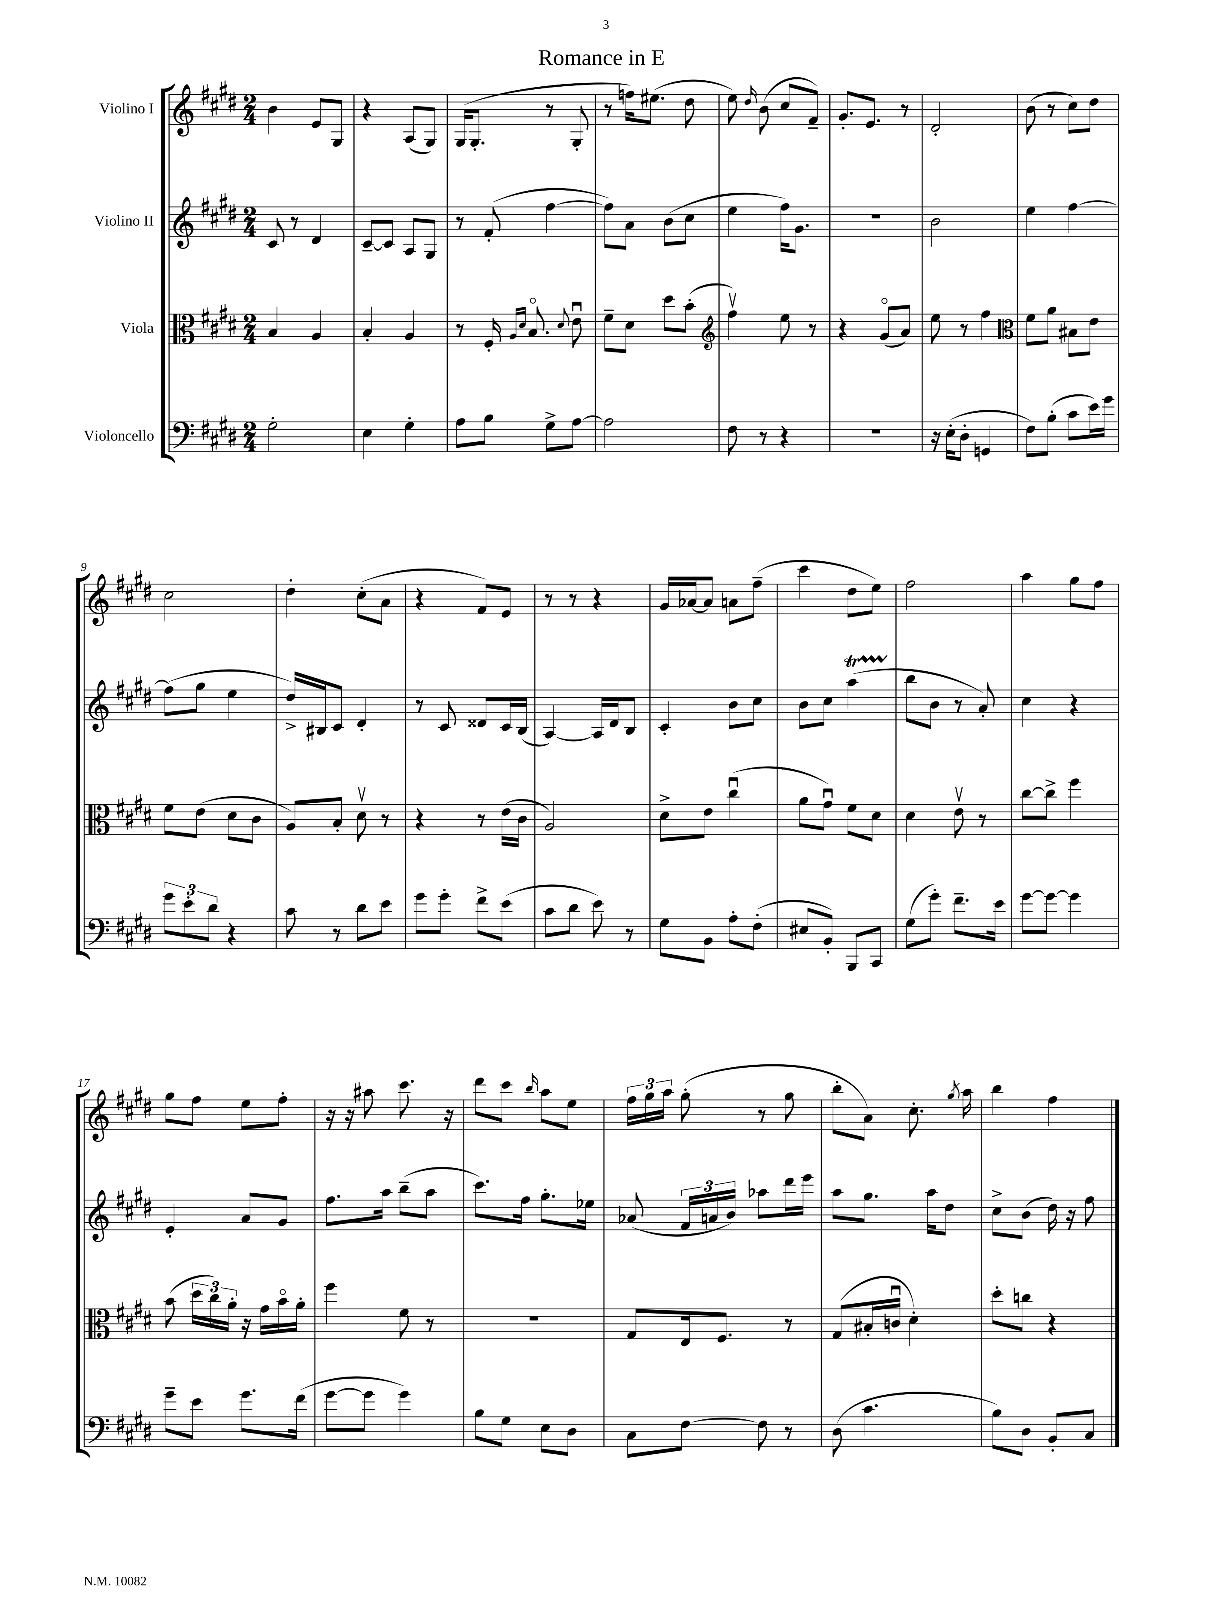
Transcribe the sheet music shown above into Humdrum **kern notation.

**kern	**kern	**kern	**kern
*staff4	*staff3	*staff2	*staff1
*clefF4	*clefC3	*clefG2	*clefG2
*k[f#c#g#d#]	*k[f#c#g#d#]	*k[f#c#g#d#]	*k[f#c#g#d#]
*M2/4	*M2/4	*M2/4	*M2/4
2G#'	4B	8c#	4b
.	.	8r	.
.	4A	4d#	8e
.	.	.	8G#
=	=	=	=
4E	4B'	[8c#~	4r
.	.	8c#]	.
4G#'	4A	8A	(8A
.	.	8G#	8G#)
=	=	=	=
8A	8r	8r	(16G#
.	.	.	8.G#'
8B	16F#'	(8f#'	.
.	16qqA	.	.
.	16qqd#	.	.
.	8.Bo	.	.
8G#^	.	[4ff#	8r
.	8qqd#	.	.
[8A	8eu	.	8G#'
=	=	=	=
2A]	8f#~	8ff#])	8r
.	8d#	8a	16ff)
.	.	.	(8.ee#
.	8dd#	(8b	.
.	(8b'	8cc#	8dd#
=	=	=	=
*	*clefG2	*	*
8F#	4ff#v)	4ee	8ee)
.	.	.	16qqdd#
8r	.	.	(8b
4r	8ee	16ff#)	8cc#
.	.	8.g#	.
.	8r	.	8f#~)
=	=	=	=
2r	4r	2r	8.g#'
.	.	.	8.e
.	(8g#o	.	.
.	8a)	.	8r
=	=	=	=
16r	8ee	2b	2d#'
(16E'	.	.	.
8D#'	8r	.	.
4GG	4ff#	.	.
=	=	=	=
*	*clefC3	*	*
8F#)	8f#	4ee	(8b
(8B'	8a	.	8r
8c#	8B#	[4ff#	8cc#)
16e)	8e	.	8dd#
16g#	.	.	.
=	=	=	=
12g#	8f#	(8ff#]	2cc#
12e'	.	.	.
.	(8e	8gg#	.
12d#	.	.	.
4r	8d#	4ee	.
.	8c#	.	.
=	=	=	=
8c#	8A)	16dd#^)	4dd#'
.	.	16B#	.
8r	8B'	8c#	.
8d#	8d#v	4d#'	(8cc#'
8e	8r	.	8a
=	=	=	=
8g#	4r	8r	4r
8g#'	.	8c#	.
8f#^	8r	8d##	8f#)
(8e	(16e	16c#	8e
.	16c#	(16B	.
=	=	=	=
8c#	2A)	[4A)	8r
8d#	.	.	8r
8e)	.	16A]	4r
.	.	16d#	.
8r	.	8B	.
=	=	=	=
8G#	8d#^	4c#'	16g#
.	.	.	[16a-
8BB	8e	.	8a-]
8A'	(4cc#u	8b	8a
(8F#'	.	8cc#	(8ff#~
=	=	=	=
8E#	8a	8b	4ccc#
8BB')	8g#u)	8cc#	.
8BBB	8f#	(4aa	8dd#
8CC#	8d#	.	8ee)
=	=	=	=
(8G#	4d#	8bb	2ff#
8g#')	.	8b	.
8.f#~	8ev	8r	.
.	8r	8a')	.
16e	.	.	.
=	=	=	=
[8g#	[8cc#	4cc#	4aa
8g#_	8cc#^]	.	.
4g#]	4ff#	4r	8gg#
.	.	.	8ff#
=	=	=	=
8g#~	(8b	4e'	8gg#
8e	24dd#	.	8ff#
.	24cc#)	.	.
.	24a'	.	.
8.g#	16r	8a	8ee
.	16g#	.	.
.	16bo	8g#	8ff#'
(16f#	16a'	.	.
=	=	=	=
[8g#	4ff#	8.ff#	16r
.	.	.	16r
8g#]	.	.	8aa#
.	.	16aa	.
4g#)	8f#	(8bb~	8.ccc#
.	8r	8aa	.
.	.	.	16r
=	=	=	=
8B	2r	8.ccc#)	8ddd#
8G#	.	.	8ccc#
.	.	16ff#	.
.	.	.	16qqbb
8E	.	8.gg#'	8aa
8D#	.	.	8ee
.	.	16ee-	.
=	=	=	=
8C#	8G#	(8a-	24ff#
.	.	.	24gg#
.	.	.	24aa
[8F#	16E	24f#	(8gg#'
.	.	24a	.
.	8.F#	.	.
.	.	24b)	.
8F#]	.	8aa-	8r
8r	8r	16ddd#	8gg#
.	.	16eee	.
=	=	=	=
(8D#	(8G#	8aa	8bb'
4.c#	16B#'	8.gg#	8a)
.	16cu	.	.
.	4d#')	.	8.cc#'
.	.	16aa	.
.	.	8dd#	.
.	.	.	8qgg#
.	.	.	16aa
=	=	=	=
8B)	8dd#'	8cc#^	4bb
8D#	8cc	(8b	.
8BB'	4r	16dd#)	4ff#
.	.	16r	.
8C#	.	8ff#	.
==	==	==	==
*-	*-	*-	*-
